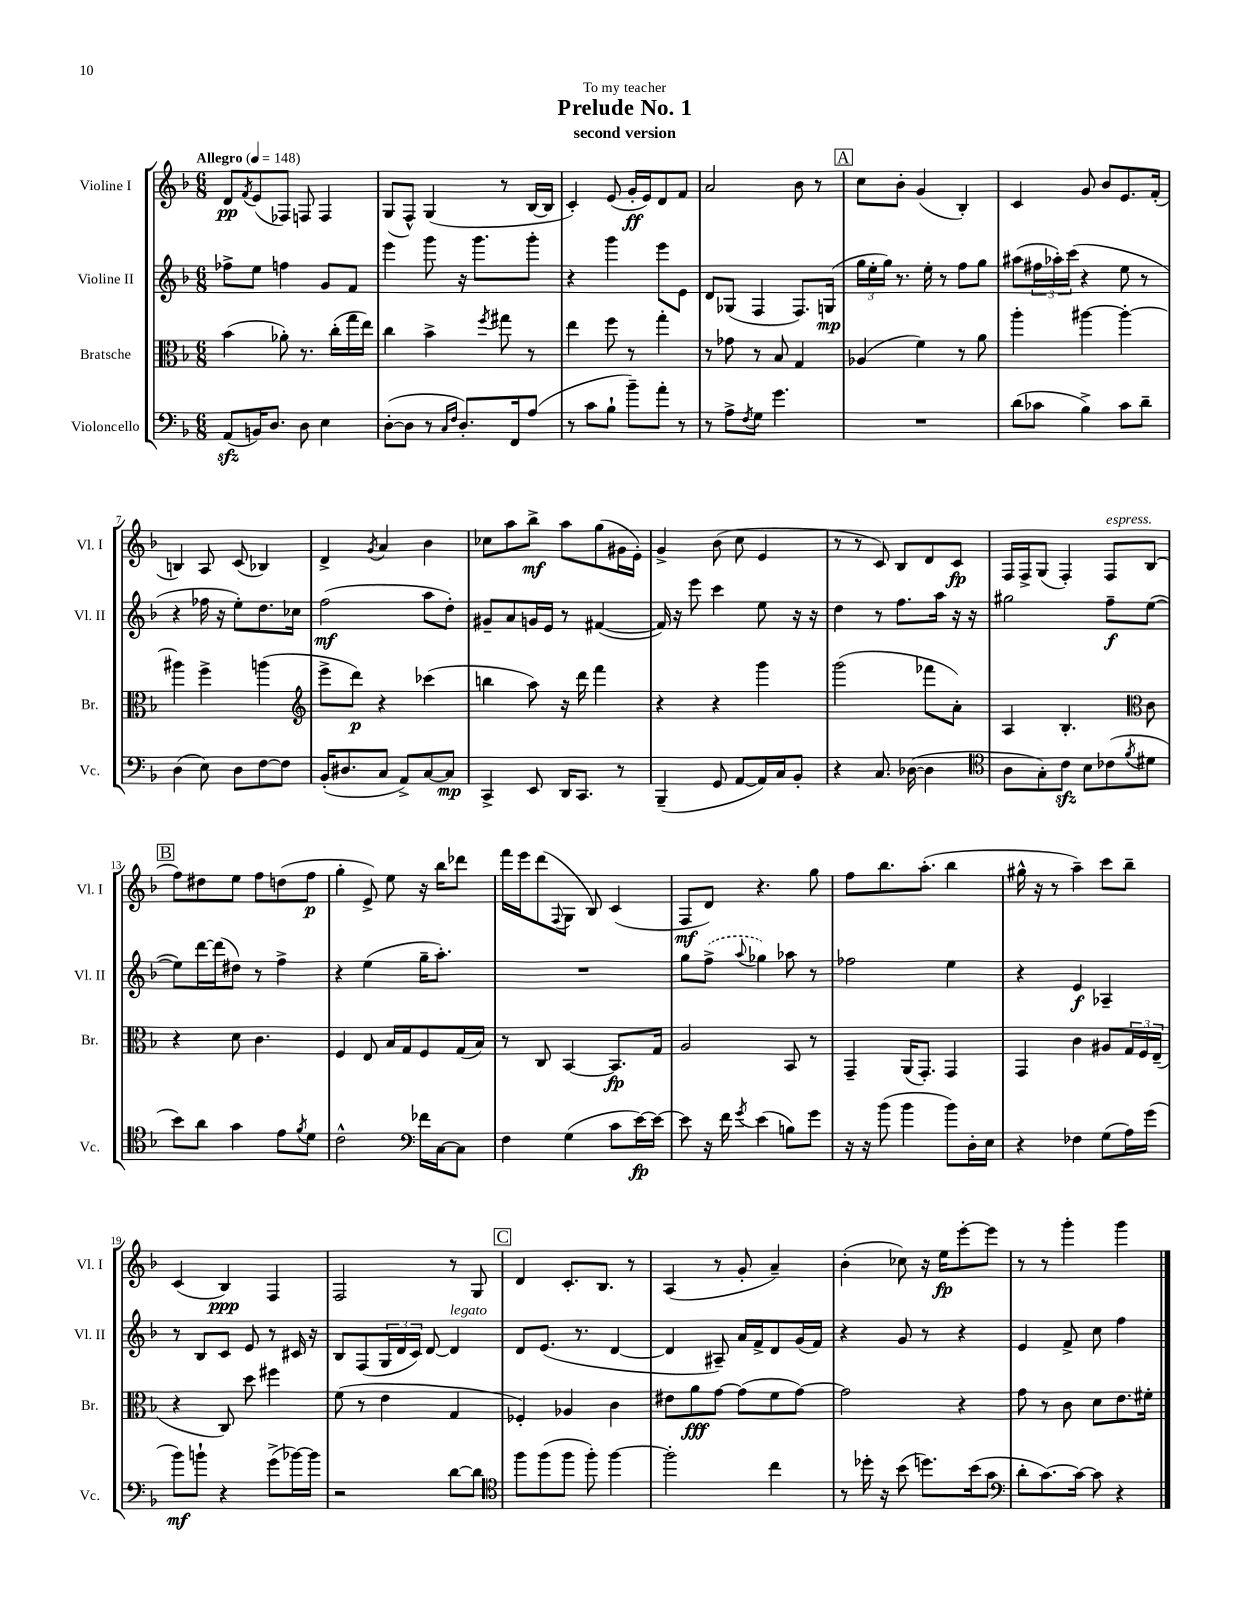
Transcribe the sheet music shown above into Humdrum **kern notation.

**kern	**kern	**kern	**kern
*staff4	*staff3	*staff2	*staff1
*clefF4	*clefC3	*clefG2	*clefG2
*k[b-]	*k[b-]	*k[b-]	*k[b-]
*M6/8	*M6/8	*M6/8	*M6/8
*MM148	*MM148	*MM148	*MM148
(8AA/L	(4b-\	8ff-^\L	8d/L
.	.	.	8qf/
16BB/K)	.	8ee\J	(8e/
8.D/J	.	.	.
.	8a-'\)	4ff\	8F-/J)
8D\	8.r	.	8F/
4E\	.	8g/L	4F/
.	(16cc'\LL	.	.
.	16gg\	8f/J	.
.	16ee\JJ)	.	.
=	=	=	=
([8D'\L	4cc\	4eee\	(8G/L
8D\]J	.	.	8F^^/J)
8r	4b-^\	8ggg\	(4G/
16qqC/LL	.	.	.
16qqF/JJ	.	.	.
8.D'/L)	.	16r	.
.	.	8.ggg\L	.
.	8qff/	.	.
.	8gg#\	.	8r
16FF/k	.	.	.
(8A/J	8r	8ggg'\J	[16B-/LL
.	.	.	16B-/]JJ
=	=	=	=
8r	4ee\	4r	4c'/)
8c\L	.	.	.
8B-`\J	8ff\	4ggg\	(8e/
8b-~\L)	8r	.	16g'/LL
.	.	.	16e/J)
8a'\J	4gg'\	8eee\L	8d/
8r	.	8e\J	8f/J
=	=	=	=
8r	8r	8d/L	2a/
8A^\L	8g-\	(8G-/J	.
8qF/	.	.	.
8G\J	8r	4F/	.
4.g\	8B-/	.	.
.	4G/	8.F/L)	8b-\
.	.	.	8r
.	.	(16G/Jk	.
=	=	=	=
2.r	(4A-/	24gg\LL	8cc\L
.	.	24ee'\	.
.	.	24gg\JJ)	.
.	.	8.r	8b-'\J
.	4f\)	.	(4g/
.	.	16ee'\	.
.	.	8r	.
.	8r	8ff\L	4B-'/)
.	8a\	8gg\J	.
=	=	=	=
(8d\L	4aa'\	(8aa#\L	4c/
8c-\J	.	24ff#\L	.
.	.	24aa-'\)	.
.	.	(24ccc\JJ	.
4B-^\)	[4aa#\	4r	8g/
.	.	.	8b-/L
8c-\L	4aa#'\_	8ee\	8.e/
8d~\J	.	8r	.
.	.	.	(16f'/Jk
=	=	=	=
(4D\	4aa#\]	4r	4B/)
8E\)	4ff^\	16ff-\	8A/
.	.	16r	.
8D\L	.	8ee'\L)	(8c/
[8F\	(4aa\	8.dd\	4B-/)
8F\]J	.	.	.
.	.	16cc-\Jk	.
=	=	=	=
*	*clefG2	*	*
(16BB-'/LK	8eee^\L	(2ff\	4d^/
8.D#/	.	.	.
.	8ddd\J)	.	.
.	.	.	8qg/
8C/J	4r	.	4a/
8AA^/L)	.	.	.
[8C/	(4ccc-\	8aa\L	4b-\
8C/]J	.	8dd'\J)	.
=	=	=	=
4CC^/	4bb\	8g#~/L	8cc-\L
.	.	8a/	8aa\
8EE/	8aa\)	16g/L	8bb-^\J
.	.	16e/JJ	.
16DD/LK	16r	8r	8aa\L
8.CC/J	16ddd\	.	.
.	4fff\	([4f#/	(8gg\
8r	.	.	16g#\L
.	.	.	16e'\JJ)
=	=	=	=
(4BBB-~/	4r	16f#/])	4g^/
.	.	16r	.
.	.	8eee\	.
8GG/	4r	4ccc\	(8b-\
[8AA/L	.	.	8cc\
16AA/]L)	4ggg\	8ee\	4e/
16C/J	.	.	.
8BB-'/J	.	16r	.
.	.	16r	.
=	=	=	=
4r	(2ggg\	4dd\	8r
.	.	.	8r
8.C/	.	8r	8c/)
.	.	8.ff\L	8B-/L
([16D-\	.	.	.
4D-\]	8fff-\L	.	8d/
.	.	16aa\Jk	.
.	8a'\J)	16r	8c/J
.	.	16r	.
=	=	=	=
*clefC4	*	*	*
8A\L	4A/	2gg#\	16F/LL
.	.	.	16F^/J
8G'\)	.	.	(8G/J
8c\J	4.B-'/	.	4F'/)
8B-\L	.	.	.
(8c-\	.	8ff~\L	8F/L
*	*clefC3	*	*
8qf/	.	.	.
8d#\J	8c\	([8ee\J	(8B-/J
=	=	=	=
8b-\L)	4r	8ee\]L)	8ff\L)
8a\J	.	[16ddd\L	8dd#\
.	.	(16ddd\]J	.
4g\	8d\	8dd#\J)	8ee\J
.	4.c\	8r	8ff\L
8e\L	.	4ff^\	(8dd\
8qf/	.	.	.
8d\J	.	.	8ff\J
=	=	=	=
2c^^\	4F/	4r	4gg'\
.	8E/	(4ee\	8e^/)
.	16B-/LL	.	8ee\
.	16G/J	.	.
*clefF4	*	*	*
16f-\LL	8F/	16gg~\LK	16r
[16C\J	.	8.aa'\J)	16bb-\LK
8C\]J	(16G/L	.	8ddd-\J
.	16B-/JJ)	.	.
=	=	=	=
4F\	8r	2.r	16fff\LL
.	.	.	16eee\J
.	8C/	.	(8ddd\
.	.	.	8qqF/
(4G\	[4BB-/	.	8G\J
.	.	.	8B-/)
8c\L	8.BB-/]L	.	(4c/
[16e\L)	.	.	.
16e\_JJ	16G/Jk	.	.
=	=	=	=
8e\]	2A/	8gg\L	8F/L
16r	.	(8ff^\J	8d/J)
16f\	.	.	.
8qg/	.	8qqaa/	.
(4e\	.	4gg-\)	4.r
8B\L)	8BB-/	8aa-\	.
8g\J	8r	8r	8gg\
=	=	=	=
16r	4GG~/	2ff-\	8ff\L
16r	.	.	.
(8b-\	.	.	8.bb-\
4b-\	(16AA/LK	.	.
.	8.GG'/J)	.	(8.aa'\J
8b-\L)	4GG/	4ee\	4bb-\
16D'\L	.	.	.
16E\JJ	.	.	.
=	=	=	=
4r	4GG/	4r	16gg#^^\
.	.	.	16r
.	.	.	8r
4F-\	4c\	4e/	4aa~\)
(8G\L	8A#/L	4A-~/	8ccc\L
16A\L)	24G/L	.	8bb-~\J
.	24F/	.	.
(16g\JJ	.	.	.
.	(24E~/JJ	.	.
=	=	=	=
8b-\L)	4r	8r	(4c/
8b`\J	.	8B-/L	.
4r	8C/)	8c/J	4B-/)
.	8dd\	8e/	.
(8g^\L	4ff#\	8r	4F/
[16b-\L)	.	16c#/	.
16b-\]JJ	.	16r	.
=	=	=	=
2r	(8f\	8B-/L	2F/
.	8r	(8F/	.
.	4e\	24G/L	.
.	.	24d/	.
.	.	24c/JJ)	.
.	.	[8d/	.
[8d\L	4G/	4d/]	8r
8d\]J	.	.	8G/
=	=	=	=
*clefC4	*	*	*
8ff\L	4F-'/)	8d/L	4d/
(8ff\	.	(8.e/J	.
8ff\J	4A-/	.	8.c'/L
.	.	8.r	.
8ff'\)	.	.	.
.	.	.	8.B-/J
[4ff\	4c\	[4d/	.
.	.	.	8r
=	=	=	=
2ff'\]	8e#\L	4d/]	(4A/
.	8a\	.	.
.	[8g\J	8A#~/)	8r
.	(8g\]L	16a/LL	8g'/
.	.	16f^/J	.
4cc\	8f\	8d/	4a~/)
.	[8g\J)	(16g/L	.
.	.	16f/JJ)	.
=	=	=	=
8r	2g\]	4r	(4b-'\
16dd-'\	.	.	.
16r	.	.	.
(8b-\	.	8g/	8cc-\)
8.dd\L)	.	8r	16r
.	.	.	16ee\LK
.	4r	4r	[8eee'\
(16b-\k	.	.	.
8g\J	.	.	8eee\]J
=	=	=	=
*clefF4	*	*	*
8d'\L	8g\	4e/	8r
[8.c\)	8r	.	8r
.	8c\	8f^/	4ggg'\
16c\_Jk	.	.	.
8c\]	8d\L	8cc\	.
4r	8.e\	4ff\	4ggg\
.	16f#'\Jk	.	.
==	==	==	==
*-	*-	*-	*-
